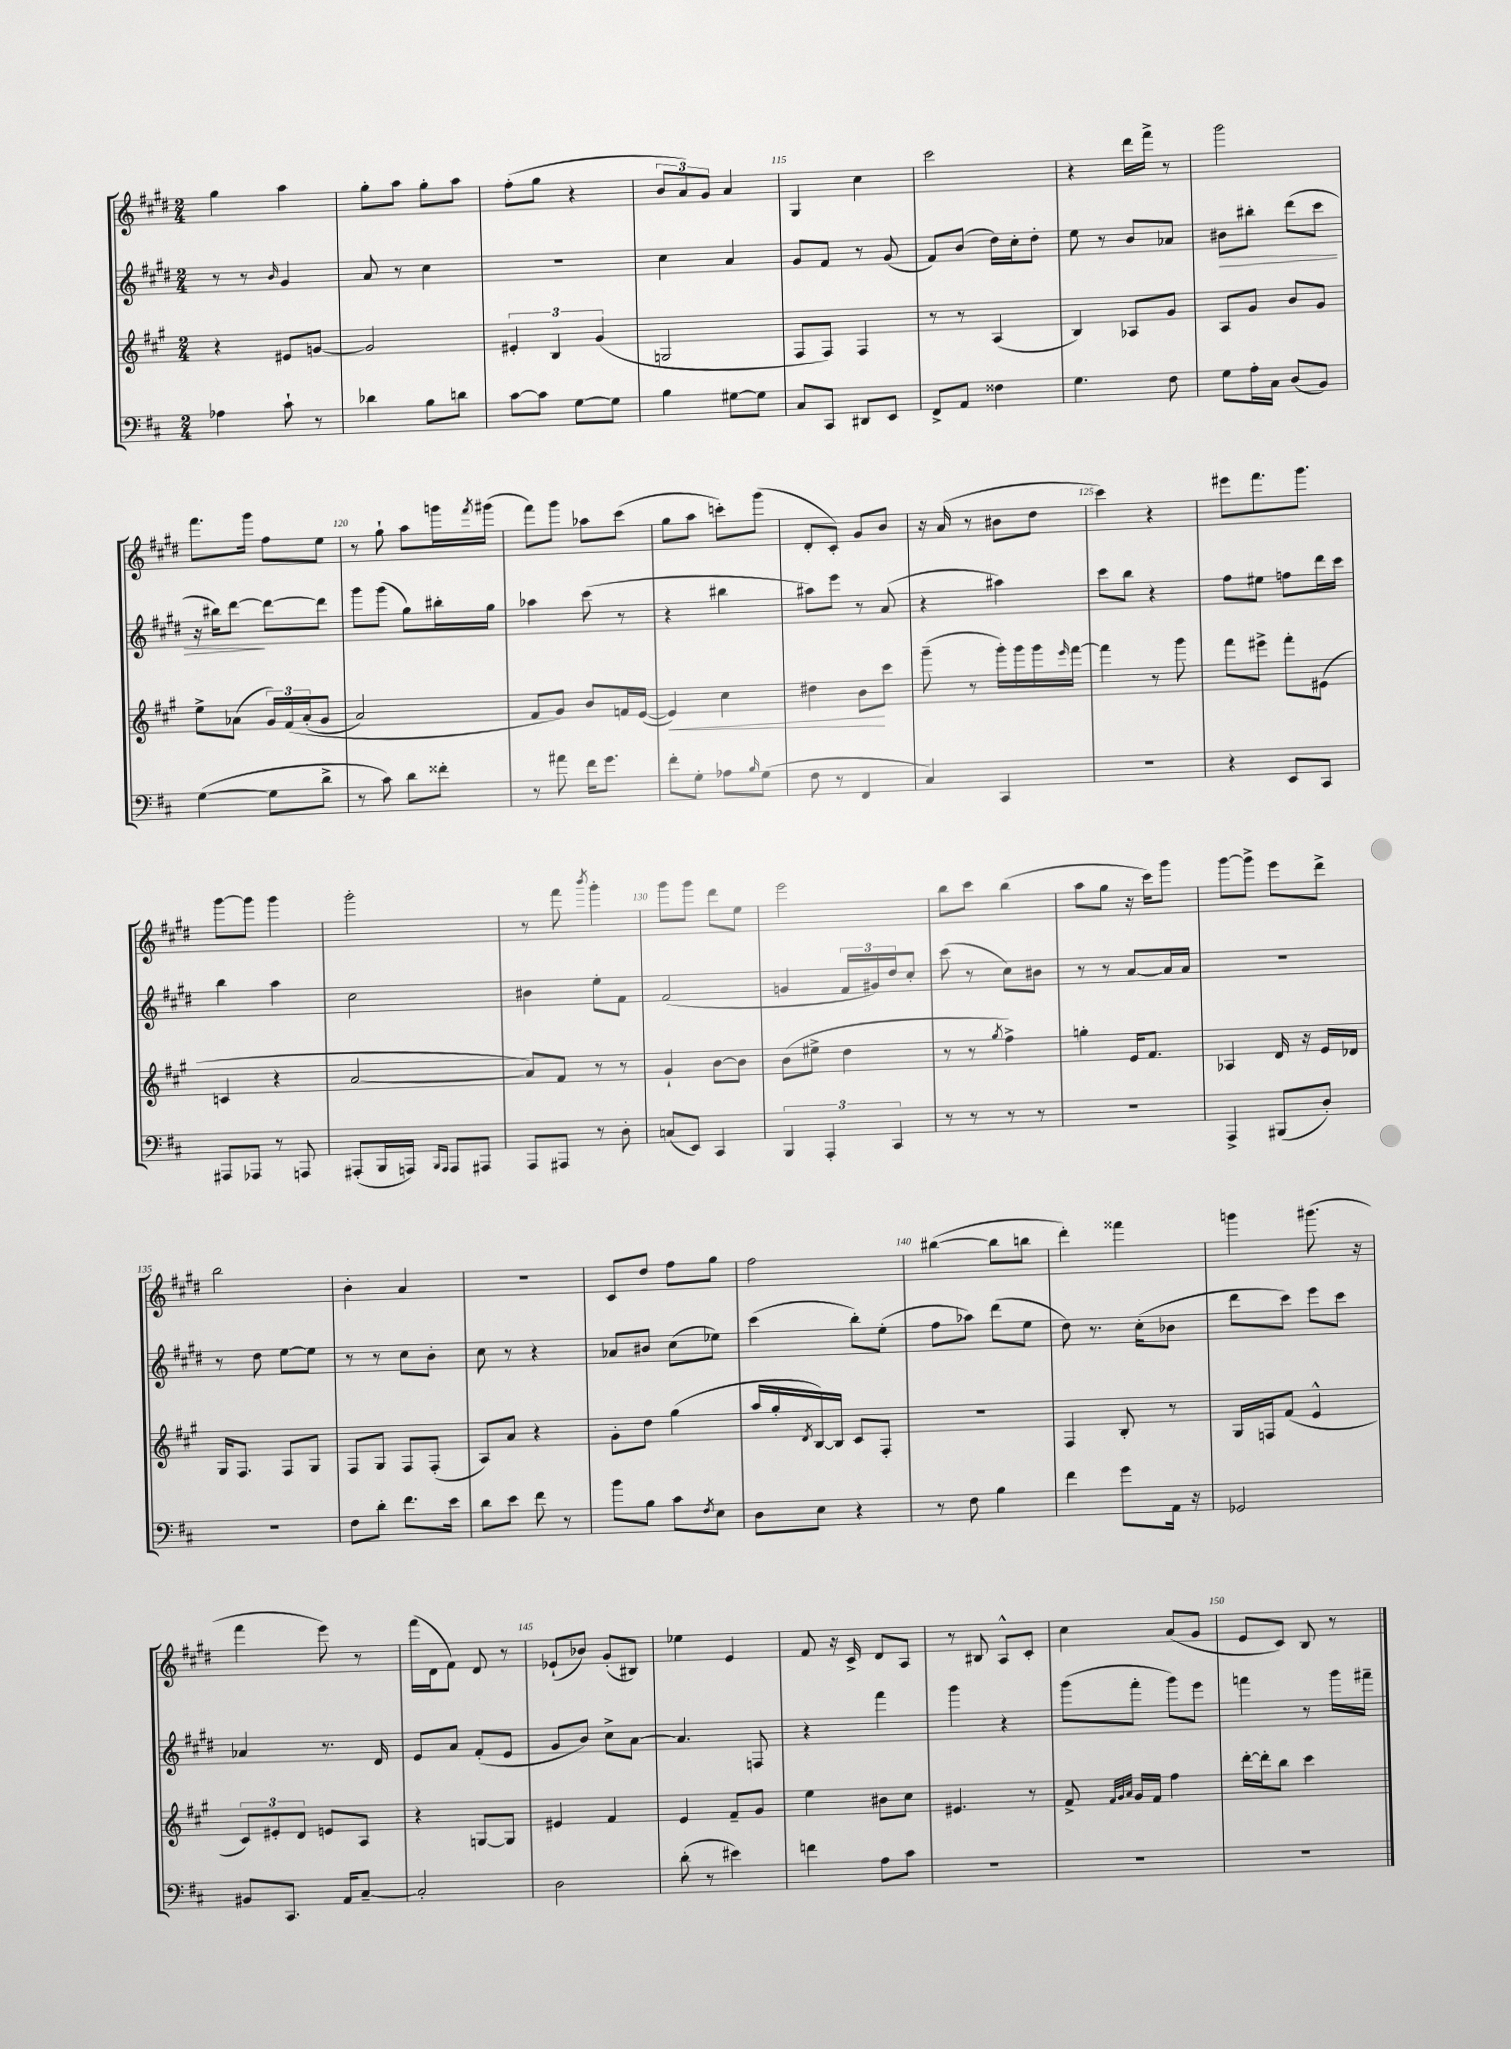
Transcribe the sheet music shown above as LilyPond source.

<<
\new StaffGroup <<
\new Staff = "s0" {
    \clef treble \key e \major \numericTimeSignature \time 2/4
    gis''4 a''4 |
    gis''8-. a''8 gis''8-. a''8 |
    fis''8-.( gis''8 r4 |
    \tuplet 3/2 { b'8 a'8) gis'8 } a'4 |
    gis4 cis''4 |
    cis'''2 |
    r4 dis'''16 fis'''16-> r8 |
    gis'''2 |
    fis'''8. gis'''16 fis''8 e''8 |
    r8 gis''8-! a''8 g'''16 \acciaccatura { fis'''8 } gis'''16( |
    fis'''8) gis'''8 aes''8 cis'''8( |
    gis''8 a''8 c'''8-.) gis'''8( |
    dis'8-. cis'8-.) gis'8 b'8 |
    r16 a'16( r8 bis'8 dis''8 |
    cis'''4) r4 |
    eis'''8 fis'''8. gis'''8. |
    gis'''8~ gis'''8 gis'''4 |
    gis'''2-. |
    r8 fis'''8 \acciaccatura { b'''8 } gis'''4-. |
    gis'''8 gis'''8 dis'''8 e''8 |
    e'''2 |
    b''8 cis'''8 b''4( |
    a''8 gis''8 r16 cis'''16) gis'''8 |
    gis'''8~ gis'''8-> e'''8 dis'''8-> |
    b''2 |
    b'4-. a'4 |
    r2 |
    cis'8 dis''8 fis''8 gis''8 |
    fis''2 |
    bis''4~( bis''8 b''8 |
    dis'''4-.) fisis'''4 |
    g'''4 gis'''8.( r16 |
    fis'''4 e'''8) r8 |
    fis'''16( dis'16 fis'8) dis'8 r8 |
    ees'8-!( bes'8) gis'8-.( bis8) |
    ees''4 e'4 |
    fis'8 r16 cis'16-> dis'8 a8 |
    r8 bis8 a8-^ cis'8-. |
    cis''4 a'8( gis'8 |
    e'8 cis'8) b8 r8 \bar "|." |
}
\new Staff = "s1" {
    \clef treble \key e \major \numericTimeSignature \time 2/4
    r8 r8 \grace { b'16 } gis'4 |
    a'8 r8 cis''4 |
    r2 |
    cis''4 a'4 |
    gis'8 fis'8 r8 gis'8( |
    fis'8) b'8( dis''16) cis''16-. dis''8-. |
    e''8 r8 b'8 aes'8 |
    bis'8\> bis''8-. dis'''8( cis'''8 |
    r16 bis''16) dis'''8~\! dis'''8~ dis'''8 |
    gis'''8 gis'''8( gis''8) bis''16-. gis''16 |
    aes''4 cis'''8( r8 |
    r4 bis''4 |
    ais''8) e'''8 r8 a'8( |
    r4 ais''4) |
    cis'''8 b''8 r4 |
    fis''8 eis''8 f''8 dis'''16 cis'''16 |
    b''4 a''4 |
    cis''2 |
    bis'4 e''8-. fis'8 |
    fis'2( |
    g'4 \tuplet 3/2 { fis'16 gis'16) dis''16 } cis''8-. |
    cis'''8( r8 cis''8) bis'8 |
    r8 r8 a'8~ a'16 a'16 |
    R2 |
    r8 dis''8 e''8~ e''8 |
    r8 r8 cis''8 b'8-. |
    cis''8 r8 r4 |
    aes'8 bis'8 cis''8( ees''8) |
    cis'''4( b''8-.) e''8-.( |
    fis''8 aes''8) dis'''8( e''8 |
    dis''8) r8. cis''16-.( bes'8 |
    dis'''8 cis'''8) e'''8 cis'''8 |
    aes'4 r8. dis'16 |
    e'8 a'8 fis'8-.( e'8 |
    gis'8 b'8) cis''8-> a'8~ |
    a'4. f8 |
    r4 fis'''4 |
    gis'''4 r4 |
    gis'''8( fis'''8-. gis'''8) e'''8 |
    f'''4 r8 gis'''16 fis'''16-- \bar "|." |
}
\new Staff = "s2" {
    \clef treble \key a \major \numericTimeSignature \time 2/4
    r4 eis'8 g'8~ |
    g'2 |
    \tuplet 3/2 { eis'4-. b4 gis'4( } |
    g2 |
    fis8 fis8) fis4 |
    r8 r8 a4( |
    b4) aes8 gis'8 |
    a8 gis'8 b'8 gis'8 |
    e''8-> aes'8( \tuplet 3/2 { gis'16) fis'16\( aes'16-.( } gis'8 |
    a'2) |
    fis'8 gis'8\) b'8 f'16 e'16~( |
    e'4\<) cis''4 |
    dis''4 b'8\! cis'''8 |
    gis'''8--( r8 gis'''16-.) gis'''16 gis'''16 \grace { e'''16 } fis'''16~ |
    fis'''4 r8 gis'''8 |
    fis'''8 eis'''8-> fis'''8-. eis'8( |
    c'4 r4 |
    a'2~ |
    a'8) fis'8 r8 r8 |
    gis'4-! b'8~ b'8 |
    b'8( eis''8-> d''4 |
    r8 r8 \acciaccatura { gis''8 } fis''4->) |
    g''4-. e'16 fis'8. |
    aes4 d'16 r16 e'16 des'16 |
    gis16 fis8. fis8 gis8 |
    fis8 gis8 fis8 fis8-.( |
    a8) a'8 r4 |
    gis'8-. d''8 gis''4( |
    a''16 gis''16-. \acciaccatura { d'8 } b16~) b16 cis'8 fis8-. |
    R2 |
    fis4 b8-. r8 |
    gis16 f16 fis'8( e'4-^ |
    \tuplet 3/2 { cis'8) eis'8-. d'8 } e'8 a8 |
    r4 g8~ g8 |
    eis'4 fis'4 |
    e'4 fis'8-- gis'8 |
    e''4 bis'8 cis''8 |
    eis'4. r8 |
    fis'8-> \grace { fis'32 gis'32 a'32 } gis'16 fis'16 fis''4 |
    d'''16~-. d'''16-. b''8 cis'''4 \bar "|." |
}
\new Staff = "s3" {
    \clef bass \key d \major \numericTimeSignature \time 2/4
    aes4 cis'8-! r8 |
    des'4 b8 d'8 |
    cis'8~ cis'8 g8~ g8 |
    b4 gis8~ gis8 |
    cis8 cis,8 dis,8 e,8 |
    fis,8-> a,8 fisis4 |
    g4. fis8 |
    g8 a16-. cis16 d8( b,8) |
    g4~( g8 d'8-> |
    r8 cis'8) d'8 fisis'8-. |
    r8 ais'8 fis'16 g'8. |
    fis'8-. g8-. aes8 \grace { b16 } g8( |
    fis8 r8 fis,4 |
    cis4) cis,4 |
    r2 |
    r4 e,8 cis,8 |
    ais,,8 aes,,8 r8 a,,8 |
    ais,,8-.( b,,16 a,,16) \grace { b,,16 a,,16 } a,,8 ais,,8 |
    a,,8 ais,,8 r8 d8-. |
    c8( e,8) cis,4 |
    \tuplet 3/2 { b,,4 a,,4-. cis,4 } |
    r8 r8 r8 r8 |
    R2 |
    a,,4-> bis,,8( d8-.) |
    R2 |
    fis8 d'8-. fis'8. e'16 |
    d'8 e'8 fis'8 r8 |
    b'8 b8 cis'8 \acciaccatura { fis8 } e8 |
    d8 e8 r4 |
    r8 fis8 b4 |
    fis'4 g'8 a,16 r16 |
    ges,2 |
    bis,8 cis,8. a,16 cis8~-- |
    cis2-. |
    d2 |
    d'8-.( r8 eis'4) |
    f'4 a8 cis'8 |
    R2 |
    R2 |
    R2 \bar "|." |
}
>>
>>
\layout { \context { \Score currentBarNumber = #111 \override BarNumber.break-visibility = ##(#f #t #t) barNumberVisibility = #(every-nth-bar-number-visible 5) } }
